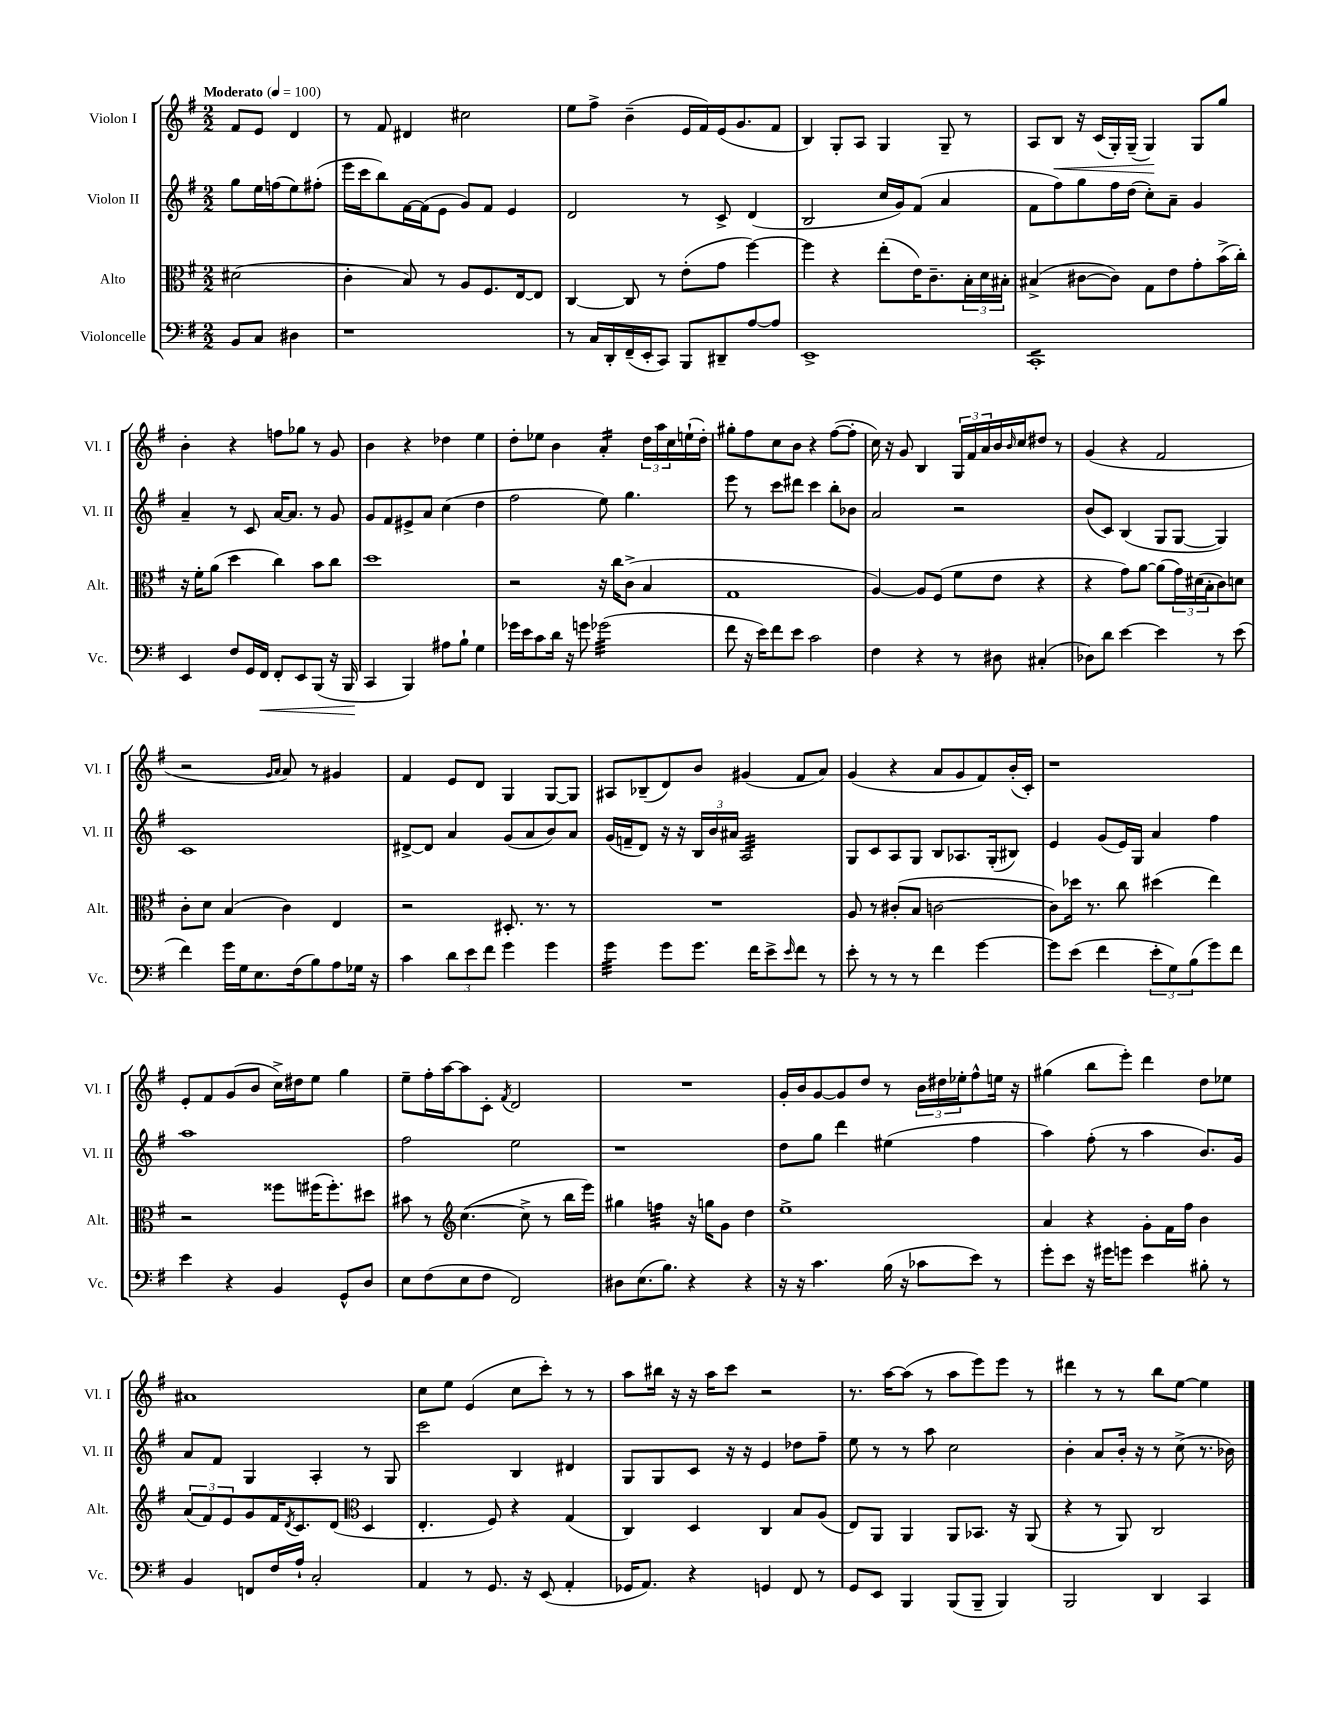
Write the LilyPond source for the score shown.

<<
\new StaffGroup <<
\new Staff = "s0" \with { instrumentName = "Violon I" shortInstrumentName = "Vl. I" } {
    \clef treble \key g \major \numericTimeSignature \time 2/2 \partial 2 \tempo "Moderato" 4 = 100
    fis'8 e'8 d'4 |
    r8 fis'8 dis'4 cis''2 |
    e''8 fis''8-> b'4--( e'16 fis'16) e'16( g'8. fis'8 |
    b4) g8-. a8 g4 g8-- r8 |
    a8 b8\< r16 c'16( g16-.) g16--( g4\!) g8 g''8 |
    b'4-. r4 f''8 ges''8 r8 g'8 |
    b'4 r4 des''4 e''4 |
    d''8-. ees''8 b'4 a'4:16-. \tuplet 3/2 { d''16 a''16 c''16 } e''16-!( d''16-.) |
    gis''8-. fis''8 c''8 b'8 r4 fis''8~( fis''8-. |
    c''16) r16 g'8 b4 \tuplet 3/2 { g16 fis'16 a'16 } b'16 \grace { b'16 } c''16 dis''8 r8 |
    g'4( r4 fis'2 |
    r2 \grace { g'16 a'16 } a'8) r8 gis'4 |
    fis'4 e'8 d'8 g4 g8~ g8 |
    ais8 bes8--( d'8) b'8 gis'4( fis'8 a'8) |
    g'4( r4 a'8 g'8 fis'8) b'16-.( c'16-.) |
    r1 |
    e'8-. fis'8 g'8( b'8 c''16->) dis''16 e''8 g''4 |
    e''8-- fis''16-. a''16~ a''8 c'8-. \acciaccatura { fis'8 } d'2 |
    R1 |
    g'16-. b'16 g'8~ g'8 d''8 r8 \tuplet 3/2 { b'16 dis''16 ees''16-. } fis''8-^ e''16 r16 |
    gis''4( b''8 e'''8-.) d'''4 d''8 ees''8 |
    ais'1 |
    c''8 e''8 e'4( c''8 c'''8-.) r8 r8 |
    a''8 bis''16 r16 r16 a''16 c'''8 r2 |
    r8. a''16~ a''8( r8 a''8 e'''8) e'''8 r8 |
    dis'''4 r8 r8 b''8 e''8~ e''4 \bar "|." |
}
\new Staff = "s1" \with { instrumentName = "Violon II" shortInstrumentName = "Vl. II" } {
    \clef treble \key g \major \numericTimeSignature \time 2/2 \partial 2
    g''8 e''16 f''16( e''8) fis''8-.( |
    e'''16 c'''16 b''8) fis'16~ fis'16( e'8 g'8) fis'8 e'4 |
    d'2 r8 c'8-> d'4( |
    b2 c''16 g'16) fis'8( a'4 |
    fis'8 fis''8) g''8 fis''16 d''16( c''8-.) a'8-- g'4 |
    a'4-- r8 c'8 a'16~ a'8. r8 g'8 |
    g'8 fis'8 eis'8-> a'8 c''4( d''4 |
    fis''2 e''8) g''4. |
    e'''8 r8 c'''8 dis'''8 c'''4 b''8-. bes'8 |
    a'2 r2 |
    b'8( c'8) b4( g8 g8~ g4) |
    c'1 |
    dis'8~-> dis'8 a'4 g'8( a'8 b'8) a'8 |
    g'16( f'16-- d'8) r16 r16 \tuplet 3/2 { b16 b'16 ais'16 } a2:32 |
    g8 c'8 a8 g8 b8 aes8. g16-.( bis8) |
    e'4 g'8( e'16) g16 a'4 fis''4 |
    a''1 |
    fis''2 e''2 |
    r1 |
    d''8 g''8 d'''4 eis''4( fis''4 |
    a''4) fis''8-.( r8 a''4 b'8.) g'16 |
    a'8 fis'8 g4 a4-. r8 g8 |
    c'''2 b4 dis'4 |
    g8 g8 c'8 r16 r16 e'4 des''8 fis''8-- |
    e''8 r8 r8 a''8 c''2 |
    b'4-. a'8 b'16-. r16 r8 c''8->( r8. bes'16) \bar "|." |
}
\new Staff = "s2" \with { instrumentName = "Alto" shortInstrumentName = "Alt." } {
    \clef alto \key g \major \numericTimeSignature \time 2/2 \partial 2
    dis'2( |
    c'4-. b8) r8 a8 fis8. e16~ e8 |
    c4~ c8 r8 e'8-.( g'8 fis''4~) |
    fis''4 r4 e''8-.( e'16) c'8.-- \tuplet 3/2 { b16-. d'16 bis16-. } |
    bis4->( cis'8~ cis'8) g8 e'8 g'8-. b'16->( c''16-.) |
    r16 fis'16-. a'8( d''4 c''4) b'8 c''8 |
    d''1 |
    r2 r16 c''16 c'8->( b4 |
    g1 |
    a4~) a8 fis8( fis'8 e'8 r4 |
    r4 g'8) a'8~ a'8( \tuplet 3/2 { g'16) dis'16( b16-. } c'8) d'8 |
    c'8-. d'8 b4( c'4) e4 |
    r2 dis8.-. r8. r8 |
    R1 |
    a8 r8 cis'8-.( b8 c'2~ |
    c'8) des''16 r8. c''8 dis''4( e''4) |
    r2 fisis''8 fis''16( fis''8.-.) dis''8 |
    bis'8 r8 \clef treble c''4.~( c''8-> r8 b''16 e'''16) |
    gis''4 f''4:32 r16 g''16 g'8 d''4 |
    e''1-> |
    a'4 r4 g'8-. fis'16 fis''16 b'4 |
    \tuplet 3/2 { a'8( fis'8) e'8 } g'8 fis'16 \acciaccatura { d'8 } c'8. d'8( \clef alto d4 |
    e4.-. fis8) r4 g4( |
    c4) d4 c4 b8 a8( |
    e8) a,8 a,4 a,8 bes,8. r16 a,8( |
    r4 r8 a,8) c2 \bar "|." |
}
\new Staff = "s3" \with { instrumentName = "Violoncelle" shortInstrumentName = "Vc." } {
    \clef bass \key g \major \numericTimeSignature \time 2/2 \partial 2
    b,8 c8 dis4 |
    r1 |
    r8 c16 d,16-. fis,16--( e,16-. c,8) b,,8 dis,8-- a8~ a8 |
    e,1-> |
    c,1:8-. |
    e,4 fis8 g,16 fis,16\< fis,8-. e,8 b,,8( r16 b,,16 |
    c,4\! b,,4) ais8 b8-! g4 |
    ges'16 e'16 c'8 d'16 r16 g'8 ges'2:32( |
    fis'8 r16 e'16) fis'8 e'8 c'2 |
    fis4 r4 r8 dis8 cis4-.( |
    des8) d'8 e'4~ e'4 r8 e'8( |
    fis'4) g'16 g16 e8. fis16( b8) a8 ges16 r16 |
    c'4 \tuplet 3/2 { d'8 e'8 fis'8 } g'4 g'4 |
    g'4:32 g'8 g'8. fis'16 e'8-> \grace { e'16 } fis'8 r8 |
    e'8-. r8 r8 r8 fis'4 g'4~ |
    g'8 e'8( fis'4 \tuplet 3/2 { e'8-. g8) b8( } g'8) fis'8 |
    e'4 r4 b,4 g,8-^ d8 |
    e8 fis8( e8 fis8 fis,2) |
    dis8 e8.( b8.) r4 r4 |
    r16 r16 c'4. b16( r16 ces'8 e'8) r8 |
    g'8-. e'8 r16 gis'16 g'8 e'4 bis8-. r8 |
    b,4 f,8 fis16 a16-! c2-. |
    a,4 r8 g,8. r16 e,8( a,4-. |
    ges,16 a,8.) r4 g,4 fis,8 r8 |
    g,8 e,8 b,,4 b,,8( b,,8-- b,,4) |
    b,,2 d,4 c,4 \bar "|." |
}
>>
>>
\layout { \context { \Score \remove "Bar_number_engraver" } }
